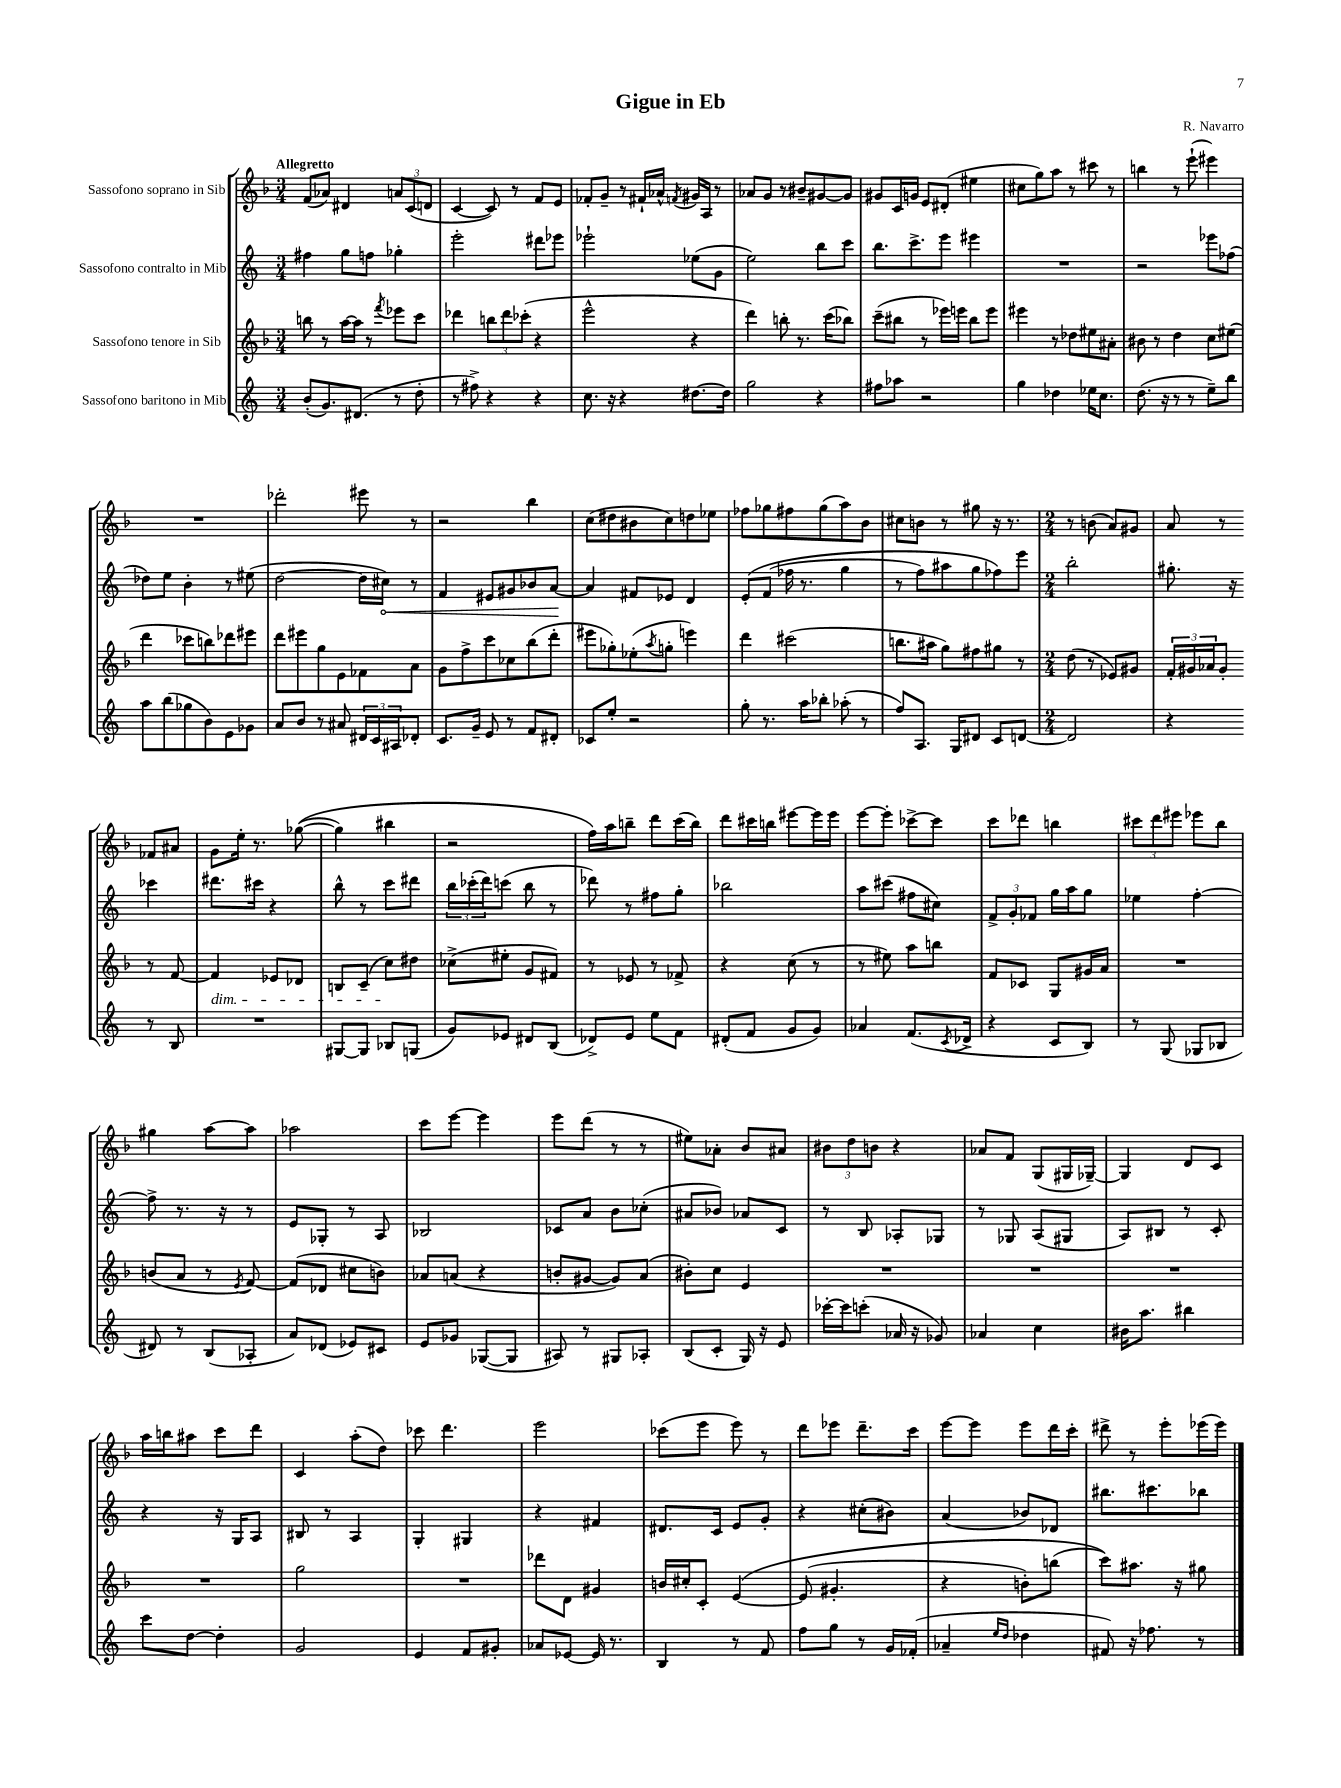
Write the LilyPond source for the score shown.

\header { title = "Gigue in Eb" composer = "R. Navarro" }
<<
\new StaffGroup <<
\new Staff = "s0" \with { instrumentName = "Sassofono soprano in Sib" } {
    \clef treble \key f \major \numericTimeSignature \time 3/4 \tempo "Allegretto"
    f'8( aes'8) dis'4 \tuplet 3/2 { a'8 c'8( d'8 } |
    c'4~ c'8) r8 f'8 e'8 |
    fes'8-. g'8-- r8 fis'16-! aes'16-^ \acciaccatura { f'8 } gis'16 a16 r8 |
    aes'8 g'8 r8 bis'8-- gis'8~ gis'8 |
    gis'8 c'16 g'16 e'8 dis'8-.( eis''4 |
    cis''8 g''8) a''8 r8 cis'''8 r8 |
    b''4 r8 e'''8-!( eis'''4) |
    R2. |
    des'''2-. eis'''8 r8 |
    r2 bes''4 |
    c''8( dis''8 bis'8 c''8) d''8 ees''8 |
    fes''8 ges''8 fis''8 ges''8( a''8) bes'8 |
    cis''8 b'8 r8 gis''8 r16 r8. |
    \numericTimeSignature \time 2/4 r8 b'8( a'8) gis'8 |
    a'8 r8 fes'8 ais'8 |
    g'8 e''16-. r8. ges''8~(\( |
    ges''4) bis''4 |
    r2 |
    f''16\) a''16 b''8-- d'''8 c'''16( b''16) |
    d'''8 cis'''16 b''16 eis'''8~ eis'''16 eis'''16 |
    e'''8~ e'''8-. ces'''8~-> ces'''8 |
    c'''8 des'''8 b''4 |
    \tuplet 3/2 { cis'''8 d'''8 eis'''8 } ees'''8 bes''8 |
    gis''4 a''8~ a''8 |
    aes''2 |
    c'''8 e'''8~ e'''4 |
    e'''8 d'''8( r8 r8 |
    eis''8) aes'8-. bes'8 ais'8 |
    \tuplet 3/2 { bis'8 d''8 b'8 } r4 |
    aes'8 f'8 g8( gis16 ges16~--) |
    ges4 d'8 c'8 |
    a''16 b''16 ais''8 c'''8 d'''8 |
    c'4 a''8-.( d''8) |
    ces'''8 d'''4. |
    e'''2 |
    ces'''8( e'''8 e'''8) r8 |
    d'''8 ees'''8 d'''8.-- c'''16 |
    e'''8~ e'''8 e'''8 d'''16 c'''16-. |
    dis'''8-> r8 e'''8-. ees'''16( ees'''16) \bar "|." |
}
\new Staff = "s1" \with { instrumentName = "Sassofono contralto in Mib" } {
    \clef treble \key c \major \numericTimeSignature \time 3/4
    fis''4 g''8 f''8 ges''4-. |
    e'''2-. dis'''8 ees'''8 |
    ees'''2-! ees''8( g'8 |
    e''2) b''8 c'''8 |
    b''8. c'''8.-> e'''8 eis'''4 |
    R2. |
    r2 ees'''8 fes''8( |
    des''8) e''8 b'4-. r8 eis''8( |
    d''2~ d''16 \once \override Hairpin.circled-tip = ##t cis''16\<) r8 |
    f'4 eis'8 gis'8 bes'8 a'8~\! |
    a'4 fis'8 ees'8 d'4 |
    e'8-.\( f'8( fes''16 r8. g''4 |
    r8 f''8) ais''8 g''8 fes''8\) e'''8 |
    \numericTimeSignature \time 2/4 b''2-. |
    gis''8.-. r16 ces'''4 |
    dis'''8. cis'''16 r4 |
    b''8-^ r8 c'''8 dis'''8 |
    \tuplet 3/2 { b''16 ces'''16-.( d'''16) } c'''8( b''8 r8 |
    des'''8) r8 fis''8 g''8-. |
    bes''2 |
    a''8 cis'''8( fis''8 cis''8) |
    \tuplet 3/2 { f'8-> g'8-. fes'8 } g''16 a''16 g''8 |
    ees''4 f''4~-. |
    f''8-> r8. r16 r8 |
    e'8 ges8-. r8 a8 |
    bes2 |
    ces'8 a'8 b'8 ces''8-.( |
    ais'8 bes'8) aes'8 c'8 |
    r8 b8 aes8-. ges8 |
    r8 ges8 a8( gis8 |
    a8) bis8 r8 c'8-. |
    r4 r16 g16 a8 |
    bis8 r8 a4 |
    g4-. gis4 |
    r4 fis'4 |
    dis'8. c'16 e'8 g'8-. |
    r4 cis''8-.( bis'8) |
    a'4( bes'8) des'8 |
    bis''8. cis'''8. bes''8 \bar "|." |
}
\new Staff = "s2" \with { instrumentName = "Sassofono tenore in Sib" } {
    \clef treble \key f \major \numericTimeSignature \time 3/4
    b''8 r8 a''16~ a''16 r8 \acciaccatura { f'''8 } ees'''8 c'''8 |
    des'''4 \tuplet 3/2 { b''8 des'''8 ces'''8-.( } r4 |
    e'''2-^ r4 |
    d'''4) b''8-. r8. c'''16( bes''8) |
    c'''8--( bis''8 r8 ees'''16) e'''16 bis''8 e'''8 |
    eis'''4 r8 des''8 eis''8 ais'8-. |
    bis'8 r8 d''4 c''8 eis''8( |
    d'''4 ces'''8 b''8) des'''8 eis'''8 |
    d'''8 eis'''8 g''8 e'8 fes'8 a'8 |
    g'8 f''8-> c'''8 ces''8 bes''8( d'''8-. |
    eis'''8 ges''8-.) ees''8-.( \acciaccatura { a''8 } g''8-. e'''4) |
    d'''4 cis'''2( |
    b''8. ais''16 g''8) fis''8 gis''8 r8 |
    \numericTimeSignature \time 2/4 d''8( r8 ees'8) gis'8 |
    \tuplet 3/2 { f'16-. gis'16 aes'16 } gis'8-. r8 f'8~ |
    f'4\dim ees'8 des'8 |
    b8 c'8--( c''8\!) dis''8 |
    ces''8->( eis''8-. g'8 fis'8) |
    r8 ees'8 r8 fes'8-> |
    r4 c''8( r8 |
    r8 eis''8) a''8 b''8 |
    f'8 ces'8 g8 gis'16 a'16 |
    R2 |
    b'8( a'8 r8 \acciaccatura { e'8 } f'8~) |
    f'8( des'8 cis''8 b'8) |
    aes'8 a'8( r4 |
    b'8-. gis'8~ gis'8) a'8( |
    bis'8-.) c''8 e'4 |
    R2 |
    R2 |
    R2 |
    R2 |
    g''2 |
    R2 |
    des'''8 d'8 gis'4 |
    b'16 cis''16-. c'8-. e'4~\( |
    e'8( gis'4.-. |
    r4 b'8-.) b''8( |
    c'''8)\) ais''8. r16 gis''8 \bar "|." |
}
\new Staff = "s3" \with { instrumentName = "Sassofono baritono in Mib" } {
    \clef treble \key c \major \numericTimeSignature \time 3/4
    b'8-.( g'8.) dis'8.( r8 d''8-. |
    r8 fis''8->) r4 r4 |
    c''8. r16 r4 dis''8.~ dis''16 |
    g''2 r4 |
    fis''8 aes''8 r2 |
    g''4 des''4 ees''16 c''8. |
    d''8.( r16 r8 r8 e''8--) b''8 |
    a''8 b''8( ges''8 b'8) e'8 ges'8 |
    a'8 b'8 r8 ais'8 \tuplet 3/2 { dis'16 c'16 ais16 } des'8-. |
    c'8. g'16-- e'8 r8 f'8 dis'8-. |
    ces'8 e''8-. r2 |
    g''8-. r8. a''16 bes''8-. aes''8-.( r8 |
    f''8) a8. g16 dis'8 c'8 d'8~ |
    \numericTimeSignature \time 2/4 d'2 |
    r4 r8 b8 |
    R2 |
    gis8~ gis8 bes8 g8( |
    g'8) ees'8 dis'8 b8( |
    des'8->) e'8 e''8 f'8 |
    dis'8-.( f'8 g'8 g'8) |
    aes'4 f'8.( \acciaccatura { c'8 } des'16-> |
    r4 c'8 b8) |
    r8 g8( ges8 bes8 |
    dis'8) r8 b8( aes8-. |
    a'8) des'8( ees'8) cis'8 |
    e'8 ges'8 ges8~( ges8 |
    ais8) r8 gis8 aes8-. |
    b8( c'8-. g16) r16 e'8 |
    ces'''16~-. ces'''16 c'''8-.( aes'16 r16 ges'8) |
    aes'4 c''4 |
    bis'16 a''8. bis''4 |
    c'''8 d''8~ d''4-. |
    g'2 |
    e'4 f'8 gis'8-. |
    aes'8 ees'8~ ees'16 r8. |
    b4 r8 f'8 |
    f''8 g''8 r8 g'16 fes'16-.( |
    aes'4-- \grace { e''16 d''16 } des''4 |
    fis'8) r16 fes''8. r8 \bar "|." |
}
>>
>>
\layout { \context { \Score \remove "Bar_number_engraver" } }
